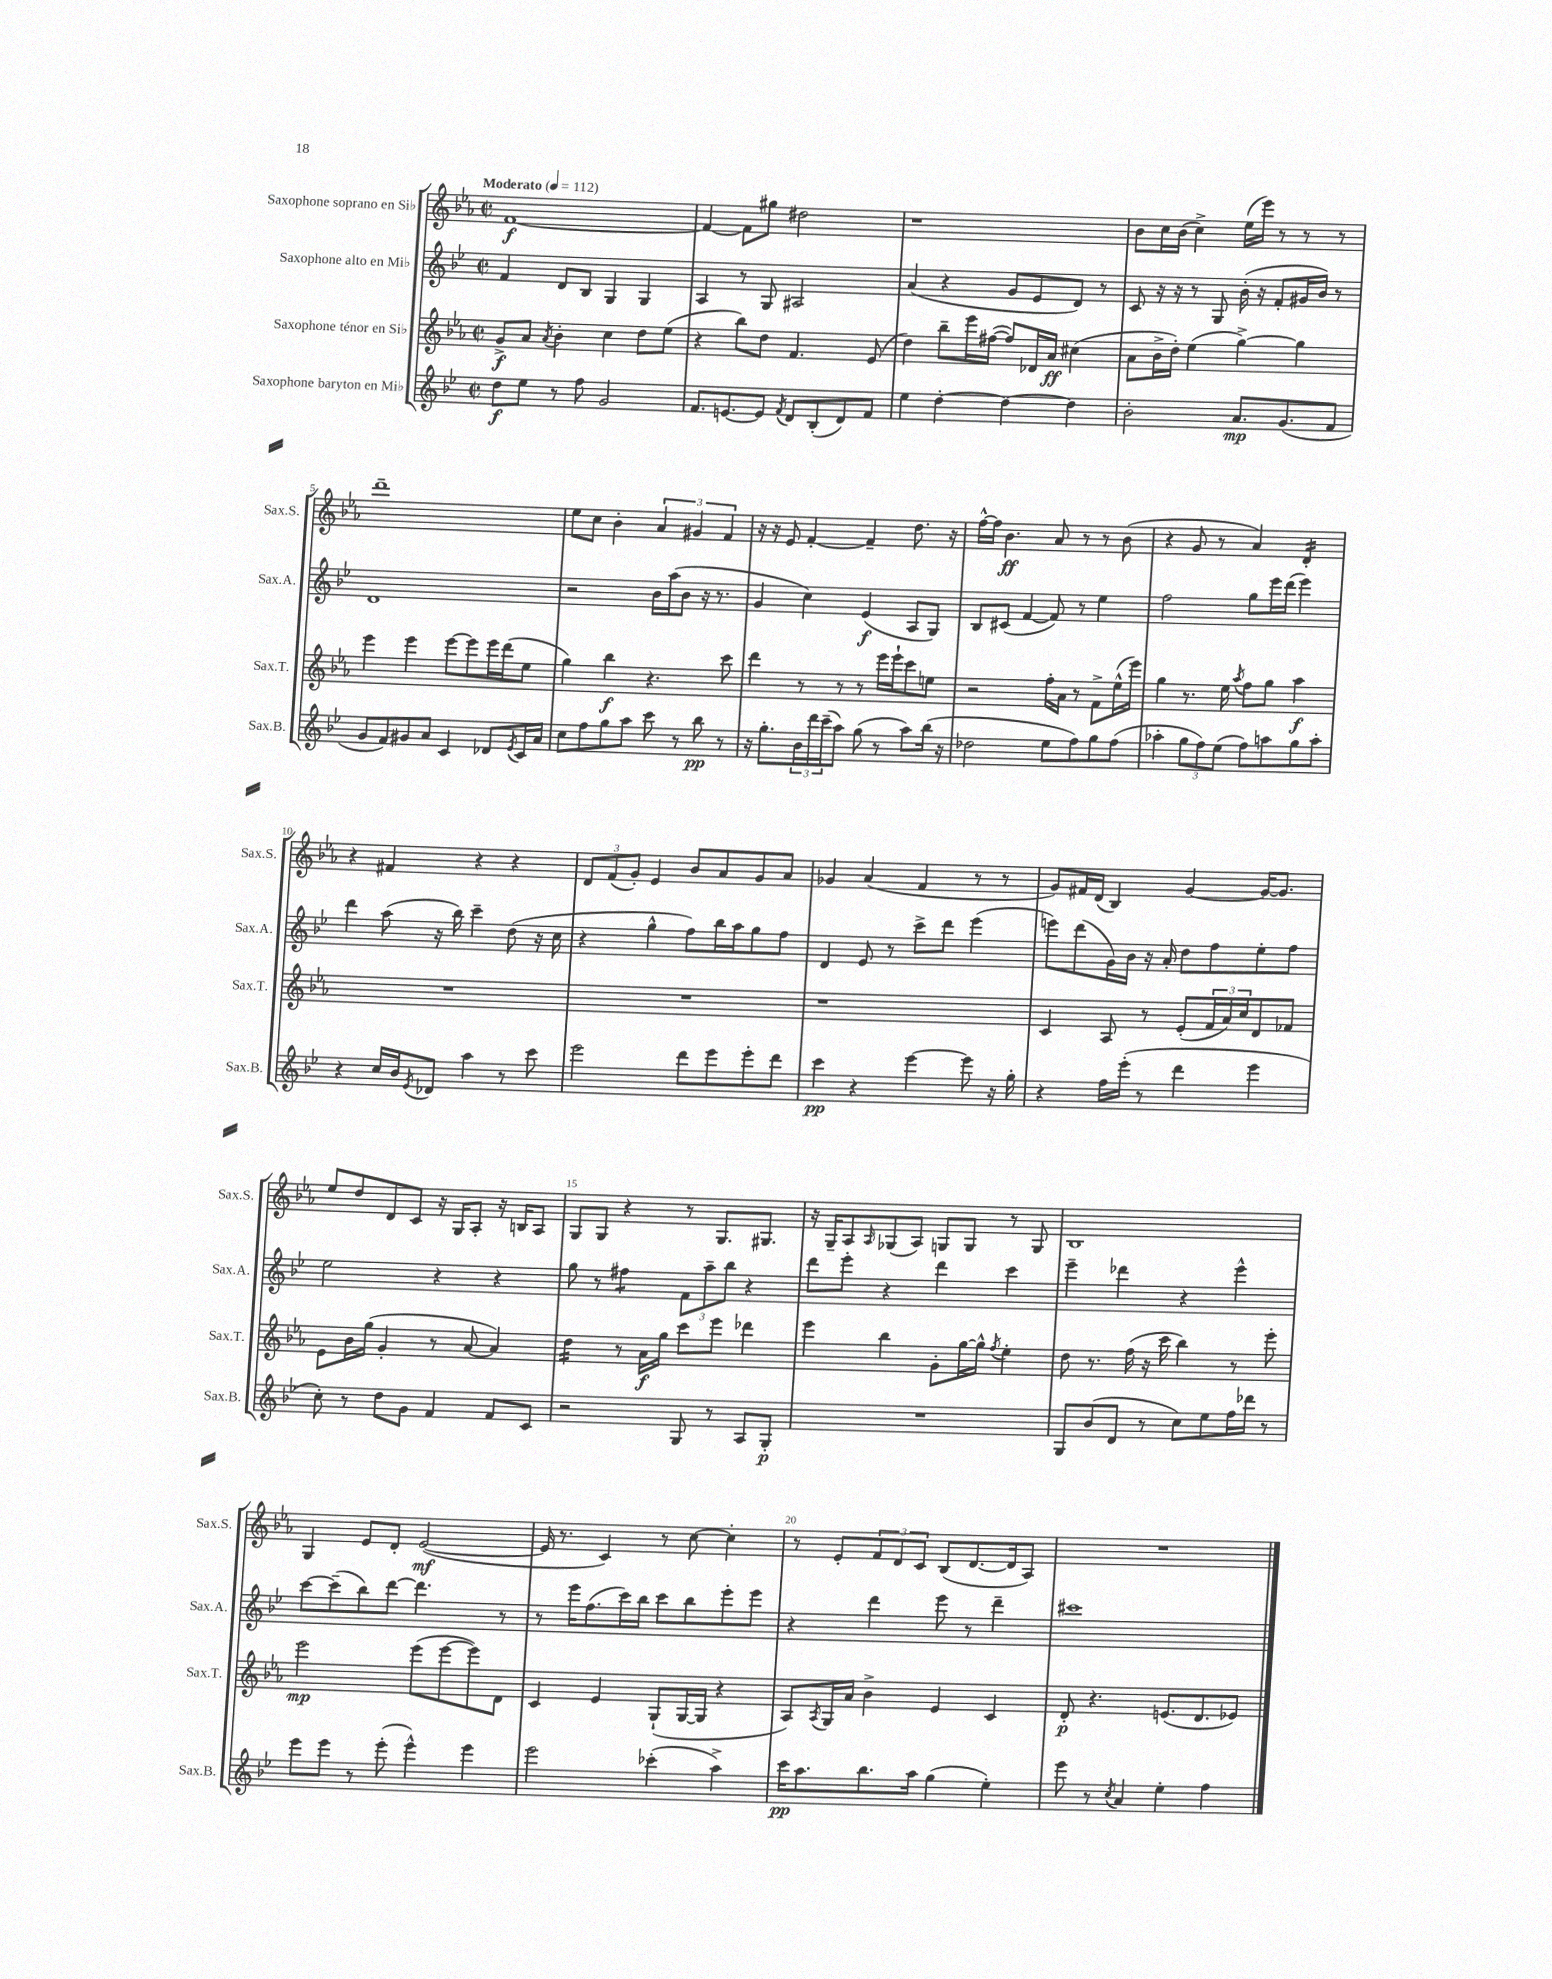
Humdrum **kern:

**kern	**kern	**kern	**kern
*staff4	*staff3	*staff2	*staff1
*clefG2	*clefG2	*clefG2	*clefG2
*k[b-e-]	*k[b-e-a-]	*k[b-e-]	*k[b-e-a-]
*M2/2	*M2/2	*M2/2	*M2/2
*met(c|)	*met(c|)	*met(c|)	*met(c|)
*MM112	*MM112	*MM112	*MM112
8dd	8g^	4f	[1f
8ee-	8a-	.	.
.	8qa-	.	.
8r	4b-'	8d	.
8ff	.	8B-	.
2g	4cc	4G	.
.	8dd	4G	.
.	(8ee-	.	.
=	=	=	=
8.f	4r	4A	4f_
[8.e	.	.	.
.	8bb-)	8r	8f]
8e]	8dd	8G	8gg#
8qf	.	.	.
8d	4.f	2A#	2dd#
(8B-'	.	.	.
8d)	.	.	.
8f	(8e-	.	.
=	=	=	=
4ee-	4dd)	(4a	1r
[4dd'	8bb-~	4r	.
.	16eee-	.	.
.	([16ff#	.	.
4dd_	8ff#])	8g	.
.	16d-	8e-	.
.	16a-	.	.
4dd]	(4cc#	8d)	.
.	.	8r	.
=	=	=	=
2b-'	8a-	8c	8b-
.	16b-^	16r	16cc
.	16dd')	16r	(16b-
.	(4ee-	8r	4cc^)
.	.	8G	.
8.a	[4gg^)	(16b-'	(16ee-
.	.	16r	16eee-)
.	.	8f'	8r
(8.g	.	.	.
.	4gg]	16g#	8r
.	.	16b-)	.
8f	.	8r	8r
=	=	=	=
8g	4eee-	1d	1ddd~
8f)	.	.	.
8g#	4eee-	.	.
8a	.	.	.
4c	[8eee-	.	.
.	8eee-]	.	.
8d-	16eee-	.	.
.	(16ddd	.	.
8qe-	.	.	.
16c	8ee-	.	.
16a	.	.	.
=	=	=	=
8cc	4gg)	2r	8ee-
8ff	.	.	8cc
8gg	4bb-	.	4b-'
8aa	.	.	.
8ccc	4.r	16b-	6a-
.	.	(16aa	.
8r	.	8b-	.
.	.	.	6g#
8bb-	.	16r	.
.	.	8.r	.
.	.	.	6f
8r	8ccc	.	.
=	=	=	=
16r	4ddd	4g	16r
8.gg'	.	.	16r
.	.	.	8e-
24b-	8r	4cc)	[4f'
24ddd	.	.	.
(24ccc~	.	.	.
8aa)	8r	.	.
(8gg	8r	(4e-	4f~]
8r	16eee-	.	.
.	16eee-`	.	.
8aa)	8ccc	8A	8.dd
(16bb-	8ee	8G)	.
16r	.	.	16r
=	=	=	=
2dd-	2r	8B-	[16ff^^
.	.	.	16ff]
.	.	(8c#	4.b-
.	.	[4f	.
8ee-	16ff'	8f])	8a-
.	16a-	.	.
8ff)	8r	8r	8r
8gg	8f^	4ee-	8r
(8ff	(16ee-^^	.	(8b-
.	16eee-)	.	.
=	=	=	=
4aa-'	4gg	2ff	4r
12gg	8.r	.	8g
12ff)	.	.	.
.	.	.	8r
(12ee-	.	.	.
.	16ee-	.	.
.	8qaa-	.	.
8ff)	8ff	8gg	4a-)
8aa	8gg	16eee-	.
.	.	(16ddd	.
8gg	4aa-	4eee-)	4d'
8aa'	.	.	.
=	=	=	=
4r	1r	4ddd	4r
16cc	.	(8aa	4f#
16b-	.	.	.
8qe-	.	.	.
8d-	.	16r	.
.	.	16bb-)	.
4aa	.	4ccc~	4r
8r	.	(8dd	4r
8ccc	.	16r	.
.	.	16cc	.
=	=	=	=
2eee-	1r	4r	12d
.	.	.	(12f
.	.	.	12g')
.	.	4gg^^	4e-
8ddd	.	8ff)	8b-
8eee-	.	16bb-	8a-
.	.	16aa	.
8eee-'	.	8gg	8g
8ddd	.	8ff	8a-
=	=	=	=
4ccc	1r	4d	4g-
4r	.	8e-	(4a-
.	.	8r	.
[4eee-	.	8ccc^	4f
.	.	8ddd	.
8eee-]	.	(4eee-	8r
16r	.	.	8r
16gg'	.	.	.
=	=	=	=
4r	4c	8eee)	8g)
.	.	(8ddd	16f#
.	.	.	(16d
16ff	8A-	16g)	4B-)
(16eee-'	.	16b-	.
8r	8r	16r	.
.	.	16a'	.
4ddd	(8e-'	8dd	[4g
.	24f	8ff	.
.	24a-)	.	.
.	24cc	.	.
4eee-	8d	8ee-'	16g_
.	.	.	8.g]
.	8f-	8ff	.
=	=	=	=
8cc')	8e-	2ee-	8ee-
8r	16b-	.	8dd
.	(16gg	.	.
8dd	4g'	.	8d
8g	.	.	8c
4f	8r	4r	16r
.	.	.	16G
.	[8a-	.	8A-'
8f	4a-])	4r	16r
.	.	.	16B
8c	.	.	8A-
=	=	=	=
2r	4dd	8gg	8G
.	.	8r	8G
.	8r	4ff#	4r
.	16a-	.	.
.	16gg	.	.
8G	8ccc	12f	8r
.	.	12aa~	.
8r	8eee-	.	8.G
.	.	12bb-	.
8A	4ddd-	4r	.
.	.	.	8.G#
8G'	.	.	.
=	=	=	=
1r	4eee-	8ddd	16r
.	.	.	16G~
.	.	8eee-'	8A-
.	.	.	16qqA-
.	4bb-	4r	(8G-
.	.	.	8A-)
.	8g'	4ddd	8G
.	[16gg	.	8G
.	16gg^^]	.	.
.	8qff	.	.
.	4ee-'	4ccc	8r
.	.	.	8G
=	=	=	=
8G	8dd	4eee-~	1B-
(8b-	8.r	.	.
8d	.	4ddd-	.
.	(16ff	.	.
8r	16r	.	.
.	16ccc	.	.
8cc)	4bb-)	4r	.
8ee-	.	.	.
16ff	8r	4eee-^^	.
16ddd-	.	.	.
8r	8eee-'	.	.
=	=	=	=
8eee-	2eee-	[8ccc	4G
8eee-	.	(8ccc~]	.
8r	.	8bb-)	8e-
(8eee-'	.	[8ddd	8d'
4eee-^^)	(8eee-	4.ddd]	([2e-
.	[8eee-	.	.
4eee-	8eee-])	.	.
.	8d	8r	.
=	=	=	=
2eee-	4c	8r	16e-]
.	.	.	8.r
.	.	16eee-	.
.	.	(8.ff	.
.	4e-	.	4c)
.	.	16ccc)	.
.	.	16bb-	.
(4ccc-'	(8G`	8ccc	8r
.	[16G	8bb-	[8cc
.	16G]	.	.
4aa^)	4r	8eee-'	4cc']
.	.	8eee-	.
=	=	=	=
16ccc	8A-)	4r	8r
8.aa	.	.	.
.	8qA-	.	.
.	16G	.	8e-'
.	16a-	.	.
8.bb-	4b-^	4ddd	12f
.	.	.	12d
.	.	.	12c
16aa	.	.	.
(4gg	4e-	8eee-	(8B-
.	.	8r	[8.d
4ee-')	4c	4ddd~	.
.	.	.	16d]
.	.	.	8A-)
=	=	=	=
8eee-	8d'	1ccc#	1r
8r	4.r	.	.
8qcc	.	.	.
4a	.	.	.
4ee-'	(8.e	.	.
.	8.d	.	.
4ff	.	.	.
.	8e-)	.	.
==	==	==	==
*-	*-	*-	*-
